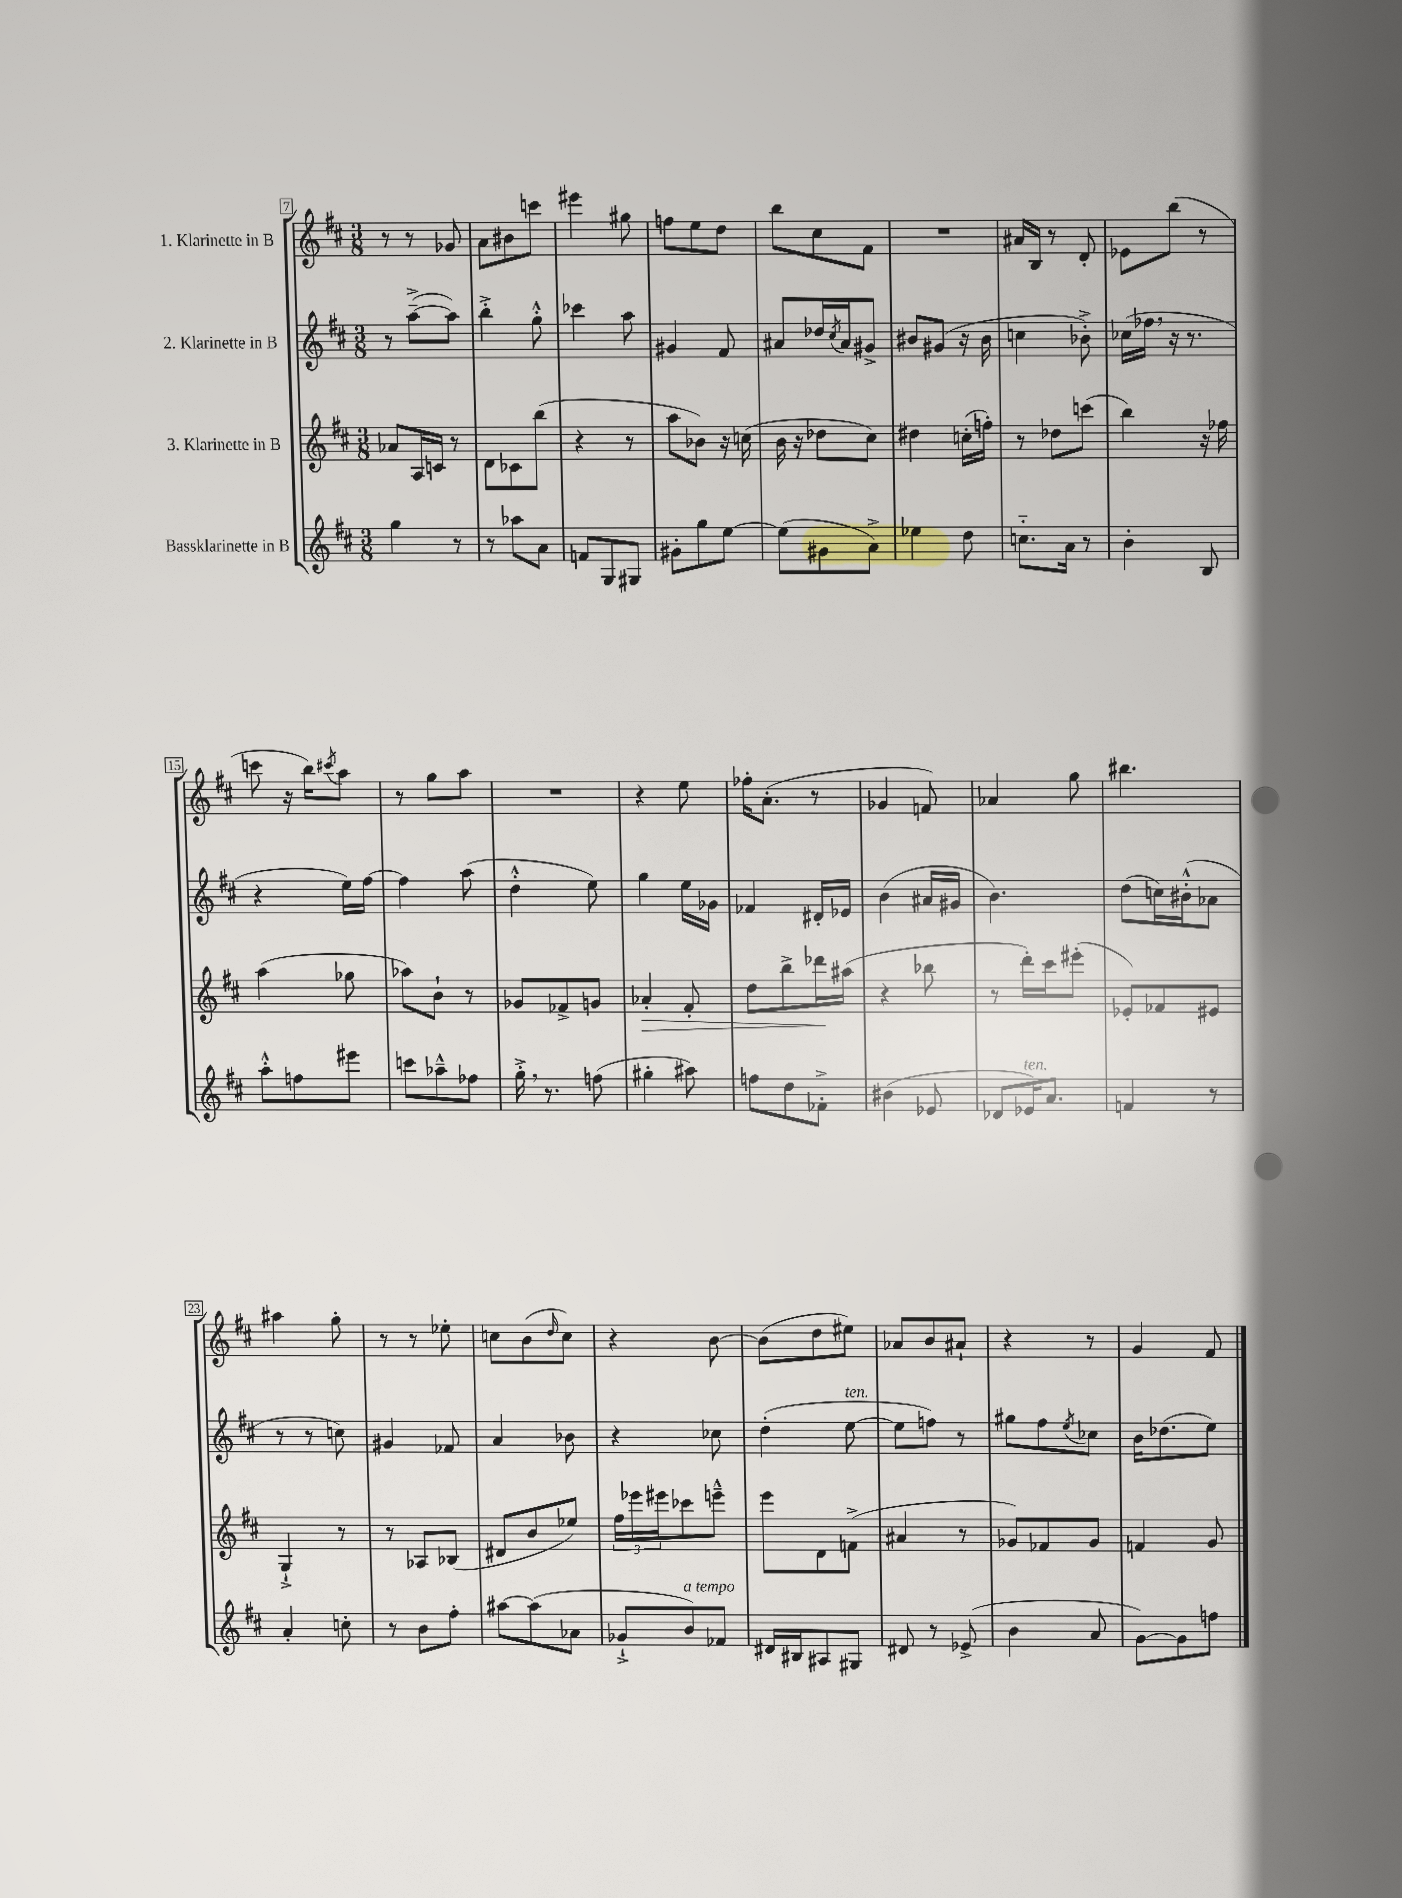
<<
\new StaffGroup <<
\new Staff = "s0" \with { instrumentName = "1. Klarinette in B" } {
    \clef treble \key d \major \numericTimeSignature \time 3/8
    r8 r8 ges'8 |
    a'8 bis'8 c'''8 |
    eis'''4 gis''8 |
    f''8 e''8 d''8 |
    b''8 cis''8 fis'8 |
    R4. |
    ais'16 b16 r8 d'8-. |
    ees'8 b''8( r8 |
    c'''8 r16 b''16) \acciaccatura { cis'''8 } a''8 |
    r8 g''8 a''8 |
    R4. |
    r4 e''8 |
    fes''16-. a'8.-.( r8 |
    ges'4 f'8) |
    aes'4 g''8 |
    bis''4. |
    ais''4 g''8-. |
    r8 r8 ees''8-. |
    c''8 b'8( \grace { d''16 } c''8) |
    r4 b'8~ |
    b'8( d''8 eis''8) |
    aes'8 b'8 ais'8-! |
    r4 r8 |
    g'4 fis'8 \bar "|." |
}
\new Staff = "s1" \with { instrumentName = "2. Klarinette in B" } {
    \clef treble \key d \major \numericTimeSignature \time 3/8
    r8 a''8~--->( a''8) |
    b''4-.-> g''8-.-^ |
    ces'''4 a''8 |
    gis'4 fis'8 |
    ais'8 des''16 \acciaccatura { cis''8 } ais'16 gis'8-> |
    bis'8 gis'8( r16 bis'16 |
    c''4 bes'8-.->) |
    ces''16( fes''16 \breathe r16 r8. |
    r4 e''16) fis''16~ |
    fis''4 a''8( |
    d''4-.-^ e''8) |
    g''4 e''16 ges'16 |
    fes'4 dis'16-. ees'16 |
    b'4( ais'16 gis'16 |
    b'4.) |
    d''8( c''16) bis'16-.-^( aes'8 |
    r8 r8 c''8) |
    gis'4 fes'8 |
    a'4 bes'8 |
    r4 ces''8 |
    d''4-.( e''8~^\markup { \italic "ten." } |
    e''8 f''8) r8 |
    gis''8 fis''8 \acciaccatura { e''8 } ces''8 |
    b'16 des''8.( e''8) \bar "|." |
}
\new Staff = "s2" \with { instrumentName = "3. Klarinette in B" } {
    \clef treble \key d \major \numericTimeSignature \time 3/8
    aes'8 a16 c'16 r8 |
    d'8 ces'8 b''8( |
    r4 r8 |
    a''8 bes'8) r16 c''16( |
    b'16 r16 des''8 cis''8) |
    dis''4 c''16-.( f''16-.) |
    r8 des''8 c'''8( |
    b''4) r16 fes''16 |
    a''4( ges''8 |
    aes''8) b'8-! r8 |
    ges'8 fes'8-> g'8 |
    aes'4-.\> fis'8-. |
    d''8 b''8-> des'''16\! ais''16( |
    r4 bes''8 |
    r8 d'''16-.) cis'''16 eis'''8-.( |
    ees'8-.) fes'8 eis'8 |
    g4-!-> r8 |
    r8 aes8 bes8( |
    dis'8 b'8 ees''8) |
    \tuplet 3/2 { fis''16 ees'''16 eis'''16 } ces'''8 e'''8---^ |
    e'''8 d'8 f'8->( |
    ais'4 r8 |
    ges'8) fes'8 ges'8 |
    f'4 g'8 \bar "|." |
}
\new Staff = "s3" \with { instrumentName = "Bassklarinette in B" } {
    \clef treble \key d \major \numericTimeSignature \time 3/8
    g''4 r8 |
    r8 aes''8 a'8 |
    f'8 g8 gis8 |
    gis'8-. g''8 e''8~ |
    e''8( gis'8 a'8->) |
    ees''4 d''8 |
    c''8.-_ a'16 r8 |
    b'4-. b8 |
    a''8-.-^ f''8 eis'''8 |
    c'''8 aes''8---^ fes''8 |
    g''16-.-> \breathe r8. f''8( |
    gis''4-. ais''8) |
    f''8 d''8 fes'8-.-> |
    bis'4( ees'8 |
    des'8 ees'16^\markup { \italic "ten." }) a'8. |
    f'4 r8 |
    a'4-. c''8-. |
    r8 b'8 fis''8-. |
    ais''8~ ais''8( aes'8 |
    ges'8-!-> b'8^\markup { \italic "a tempo" }) fes'8 |
    dis'16 bis16 ais8 gis8 |
    dis'8 r8 ees'8->( |
    b'4 a'8 |
    g'8~) g'8 f''8 \bar "|." |
}
>>
>>
\layout { \context { \Score currentBarNumber = #7 \override BarNumber.stencil = #(make-stencil-boxer 0.1 0.3 ly:text-interface::print) } }
